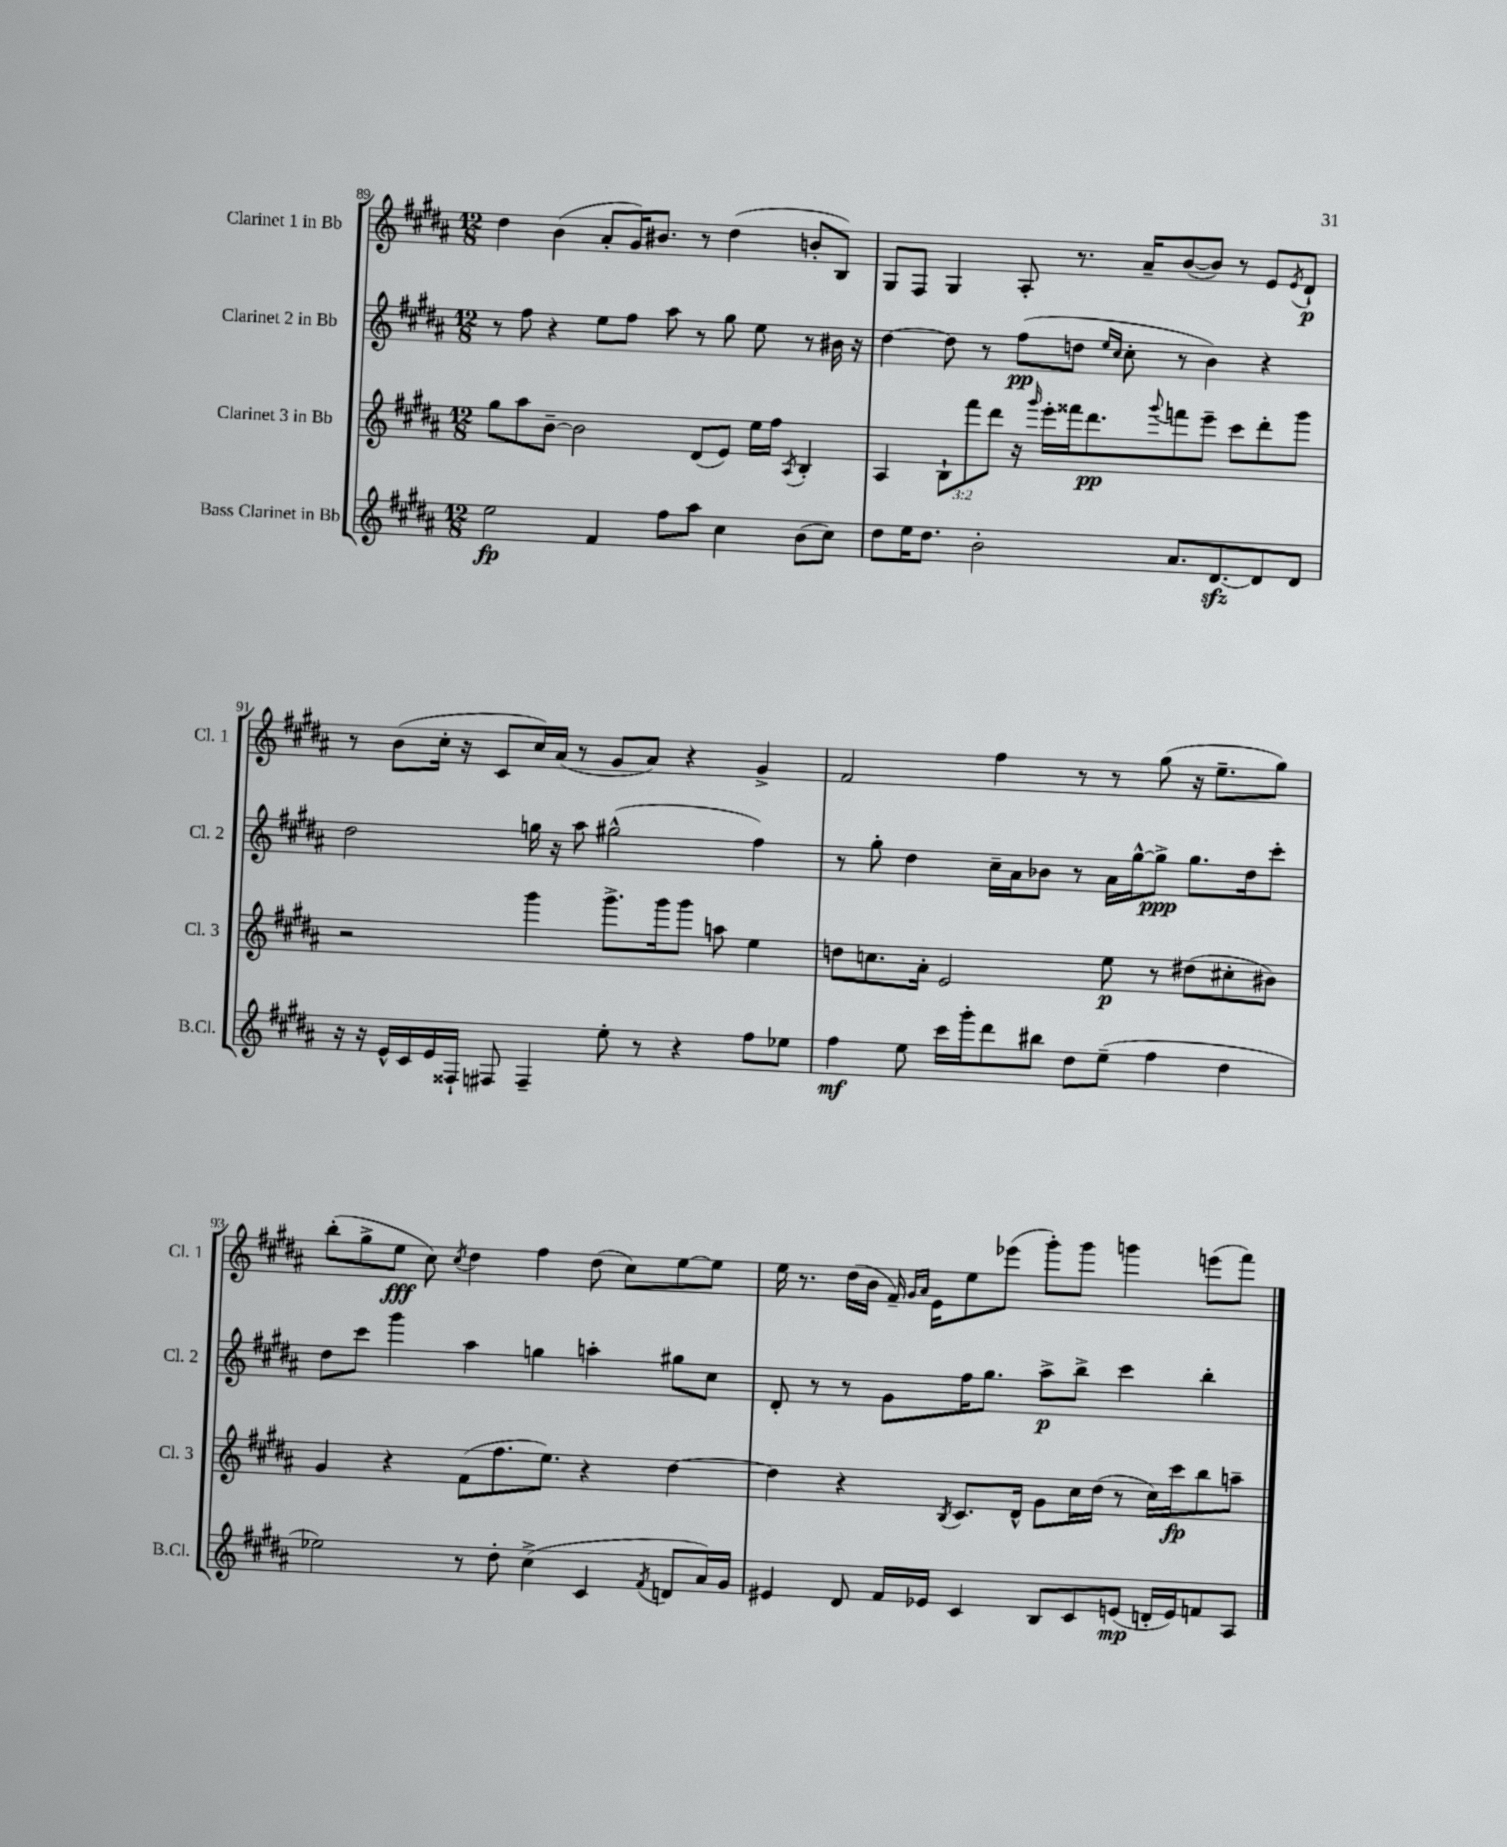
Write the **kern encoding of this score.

**kern	**dynam	**kern	**dynam	**kern	**dynam	**kern	**dynam
*part4	*part4	*part3	*part3	*part2	*part2	*part1	*part1
*staff4	*staff4	*staff3	*staff3	*staff2	*staff2	*staff1	*staff1
*I"Bass Clarinet in Bb	*	*I"Clarinet 3 in Bb	*	*I"Clarinet 2 in Bb	*	*I"Clarinet 1 in Bb	*
*I'B.Cl.	*	*I'Cl. 3	*	*I'Cl. 2	*	*I'Cl. 1	*
*clefG2	*	*clefG2	*	*clefG2	*	*clefG2	*
*k[f#c#g#d#a#]	*	*k[f#c#g#d#a#]	*	*k[f#c#g#d#a#]	*	*k[f#c#g#d#a#]	*
*M12/8	*	*M12/8	*	*M12/8	*	*M12/8	*
=89	=89	=89	=89	=89	=89	=89	=89
2ee\	fp	8gg#\L	.	8r	.	4dd#\	.
.	.	8aa#\	.	8ff#\	.	.	.
.	.	[8b~\J	.	4r	.	(4b\	.
.	.	2b\]	.	.	.	.	.
4f#/	.	.	.	8ee\L	.	8a#'/L	.
.	.	.	.	8ff#\J	.	16g#/K)	.
.	.	.	.	.	.	8.b#X/J	.
8ff#\L	.	.	.	8aa#\	.	.	.
8aa#\J	.	(8d#/L	.	8r	.	8r	.
4cc#\	.	8e/J)	.	8gg#\	.	(4dd#\	.
.	.	16ee\LL	.	8ee\	.	.	.
.	.	16ff#\JJ	.	.	.	.	.
.	.	8qA#/	.	.	.	.	.
(8b\L	.	4B'/	.	8r	.	8bn'/L	.
8cc#\J)	.	.	.	16b#X\	.	8B/J)	.
.	.	.	.	16r	.	.	.
=90	=90	=90	=90	=90	=90	=90	=90
8dd#\L	.	4A#/	.	[4dd#\	.	8G#/L	.
16ee\K	.	.	.	.	.	8F#/J	.
8.dd#\J	.	.	.	.	.	.	.
.	.	12B`\L	.	8dd#\]	.	4G#/	.
.	.	12fff#\	.	.	.	.	.
2b'\	.	.	.	8r	.	.	.
.	.	12ddd#\J	.	.	.	.	.
.	.	16r	.	(8ff#\L	pp	8A#'/	.
.	.	16qqggg#/	.	.	.	.	.
.	.	16eee'\LL	.	.	.	.	.
.	.	16fff##X\J	.	8ddn\J	.	8.r	.
.	.	8.ddd#\	pp	.	.	.	.
.	.	.	.	16qqee/LL	.	.	.
.	.	.	.	16qqcc#/JJ	.	.	.
.	.	.	.	8cc#'\	.	.	.
.	.	.	.	.	.	16a#~/KL	.
.	.	8qqggg#/	.	.	.	.	.
8.a#/L	.	8fffn\	.	8r	.	([8b/	.
.	.	8eee~\J	.	4b\)	.	8b/J])	.
[8.d#zz/	.	.	.	.	.	.	.
.	.	8ccc#\L	.	.	.	8r	.
8d#/]	.	8ddd#'\	.	4r	.	8e/L	.
.	.	.	.	.	.	8qe/	.
8d#/J	.	8ggg#\J	.	.	.	8d#`/J	p
!!LO:LB:g=z
=91	=91	=91	=91	=91	=91	=91	=91
16r	.	2r	.	2dd#\	.	8r	.
16r	.	.	.	.	.	.	.
16e^^/LL	.	.	.	.	.	(8b\L	.
16c#/	.	.	.	.	.	.	.
16e/	.	.	.	.	.	16cc#'\Jk	.
16F##X`/JJ	.	.	.	.	.	16r	.
8F#X/	.	.	.	.	.	8c#/L	.
4F#~/	.	4ggg#\	.	16ggn\	.	16cc#/L)	.
.	.	.	.	16r	.	(16a#/JJ	.
.	.	.	.	8aa#\	.	8r	.
8ee'\	.	8.ggg#^\L	.	(2gg#X^^\	.	8g#/L	.
8r	.	.	.	.	.	8a#/J)	.
.	.	16ggg#\k	.	.	.	.	.
4r	.	8ggg#\J	.	.	.	4r	.
.	.	8aan\	.	.	.	.	.
8ff#\L	.	4ee\	.	4ff#\)	.	4g#^/	.
8ee-X\J	.	.	.	.	.	.	.
=92	=92	=92	=92	=92	=92	=92	=92
4ff#\	mf	8ddn\L	.	8r	.	2f#/	.
.	.	8.ccn\	.	8gg#'\	.	.	.
8ee\	.	.	.	4dd#\	.	.	.
.	.	16a#'\Jk	.	.	.	.	.
16ccc#\LL	.	2e/	.	.	.	.	.
16ggg#'\J	.	.	.	.	.	.	.
8ddd#\	.	.	.	16cc#~\LL	.	4ff#\	.
.	.	.	.	16a#\J	.	.	.
8bb#X\J	.	.	.	8b-X\J	.	.	.
8dd#\L	.	.	.	8r	.	8r	.
(8ee~\J	.	8ee\	p	16a#\LL	.	8r	.
.	.	.	.	[16gg#^^\J	.	.	.
4ff#\	.	8r	.	8gg#^\J]	ppp	(8gg#\	.
.	.	(8dd#X\L	.	8.gg#\L	.	16r	.
.	.	.	.	.	.	8.ee~\L	.
4dd#\	.	8cc#X'\	.	.	.	.	.
.	.	.	.	16dd#\k	.	.	.
.	.	8b#X\J)	.	8ccc#'\J	.	8gg#\J)	.
!!LO:LB:g=z
=93	=93	=93	=93	=93	=93	=93	=93
2ee-X\)	.	4g#/	.	8dd#\L	.	(8bb'\L	.
.	.	.	.	8ccc#\J	.	8gg#^\	.
.	.	4r	.	4ggg#\	.	8ee\J	fff
.	.	.	.	.	.	8cc#\)	.
.	.	.	.	.	.	8qcc#/	.
8r	.	(8f#\L	.	4aa#\	.	4dd#\	.
8dd#'\	.	8.ff#\	.	.	.	.	.
(4cc#^\	.	.	.	4ggn\	.	4ff#\	.
.	.	8.ee\J)	.	.	.	.	.
4c#/	.	4r	.	4aan'\	.	(8dd#\	.
.	.	.	.	.	.	8cc#\L)	.
8qf#/	.	.	.	.	.	.	.
8dn/L	.	[4dd#\	.	8gg#X\L	.	[8ee\	.
16a#/L)	.	.	.	8cc#\J	.	8ee\J]	.
16g#/JJ	.	.	.	.	.	.	.
=94	=94	=94	=94	=94	=94	=94	=94
4e#X/	.	4dd#\]	.	8d#'/	.	16ee\	.
.	.	.	.	.	.	8.r	.
.	.	.	.	8r	.	.	.
8d#/	.	4r	.	8r	.	(16dd#\LL	.
.	.	.	.	.	.	16b\JJ	.
16f#/LL	.	.	.	8g#\L	.	16f#~/)	.
.	.	.	.	.	.	16qqg#/LL	.
.	.	.	.	.	.	16qqa#/JJ	.
16e-X/JJ	.	.	.	.	.	16e\KL	.
.	.	8qB/	.	.	.	.	.
4c#/	.	8.c#/L	.	16ff#\K	.	8ee\	.
.	.	.	.	8.gg#\J	.	.	.
.	.	.	.	.	.	(8eee-X\J	.
.	.	16d#^^/Jk	.	.	.	.	.
8B/L	.	8g#\L	.	8aa#^\L	p	8ggg#'\L)	.
8c#/	.	16cc#\L	.	8bb^\J	.	8ggg#\J	.
.	.	(16dd#\JJ	.	.	.	.	.
(8en/J	mp	8r	.	4ccc#\	.	4gggn\	.
16dn'/LL	.	16cc#\LL)	.	.	.	.	.
16e/J)	.	16ccc#\J	fp	.	.	.	.
8fn/	.	8bb\	.	4bb'\	.	(8eeen\L	.
8A#/J	.	8aan~\J	.	.	.	8fff#\J)	.
==	==	==	==	==	==	==	==
*-	*-	*-	*-	*-	*-	*-	*-
